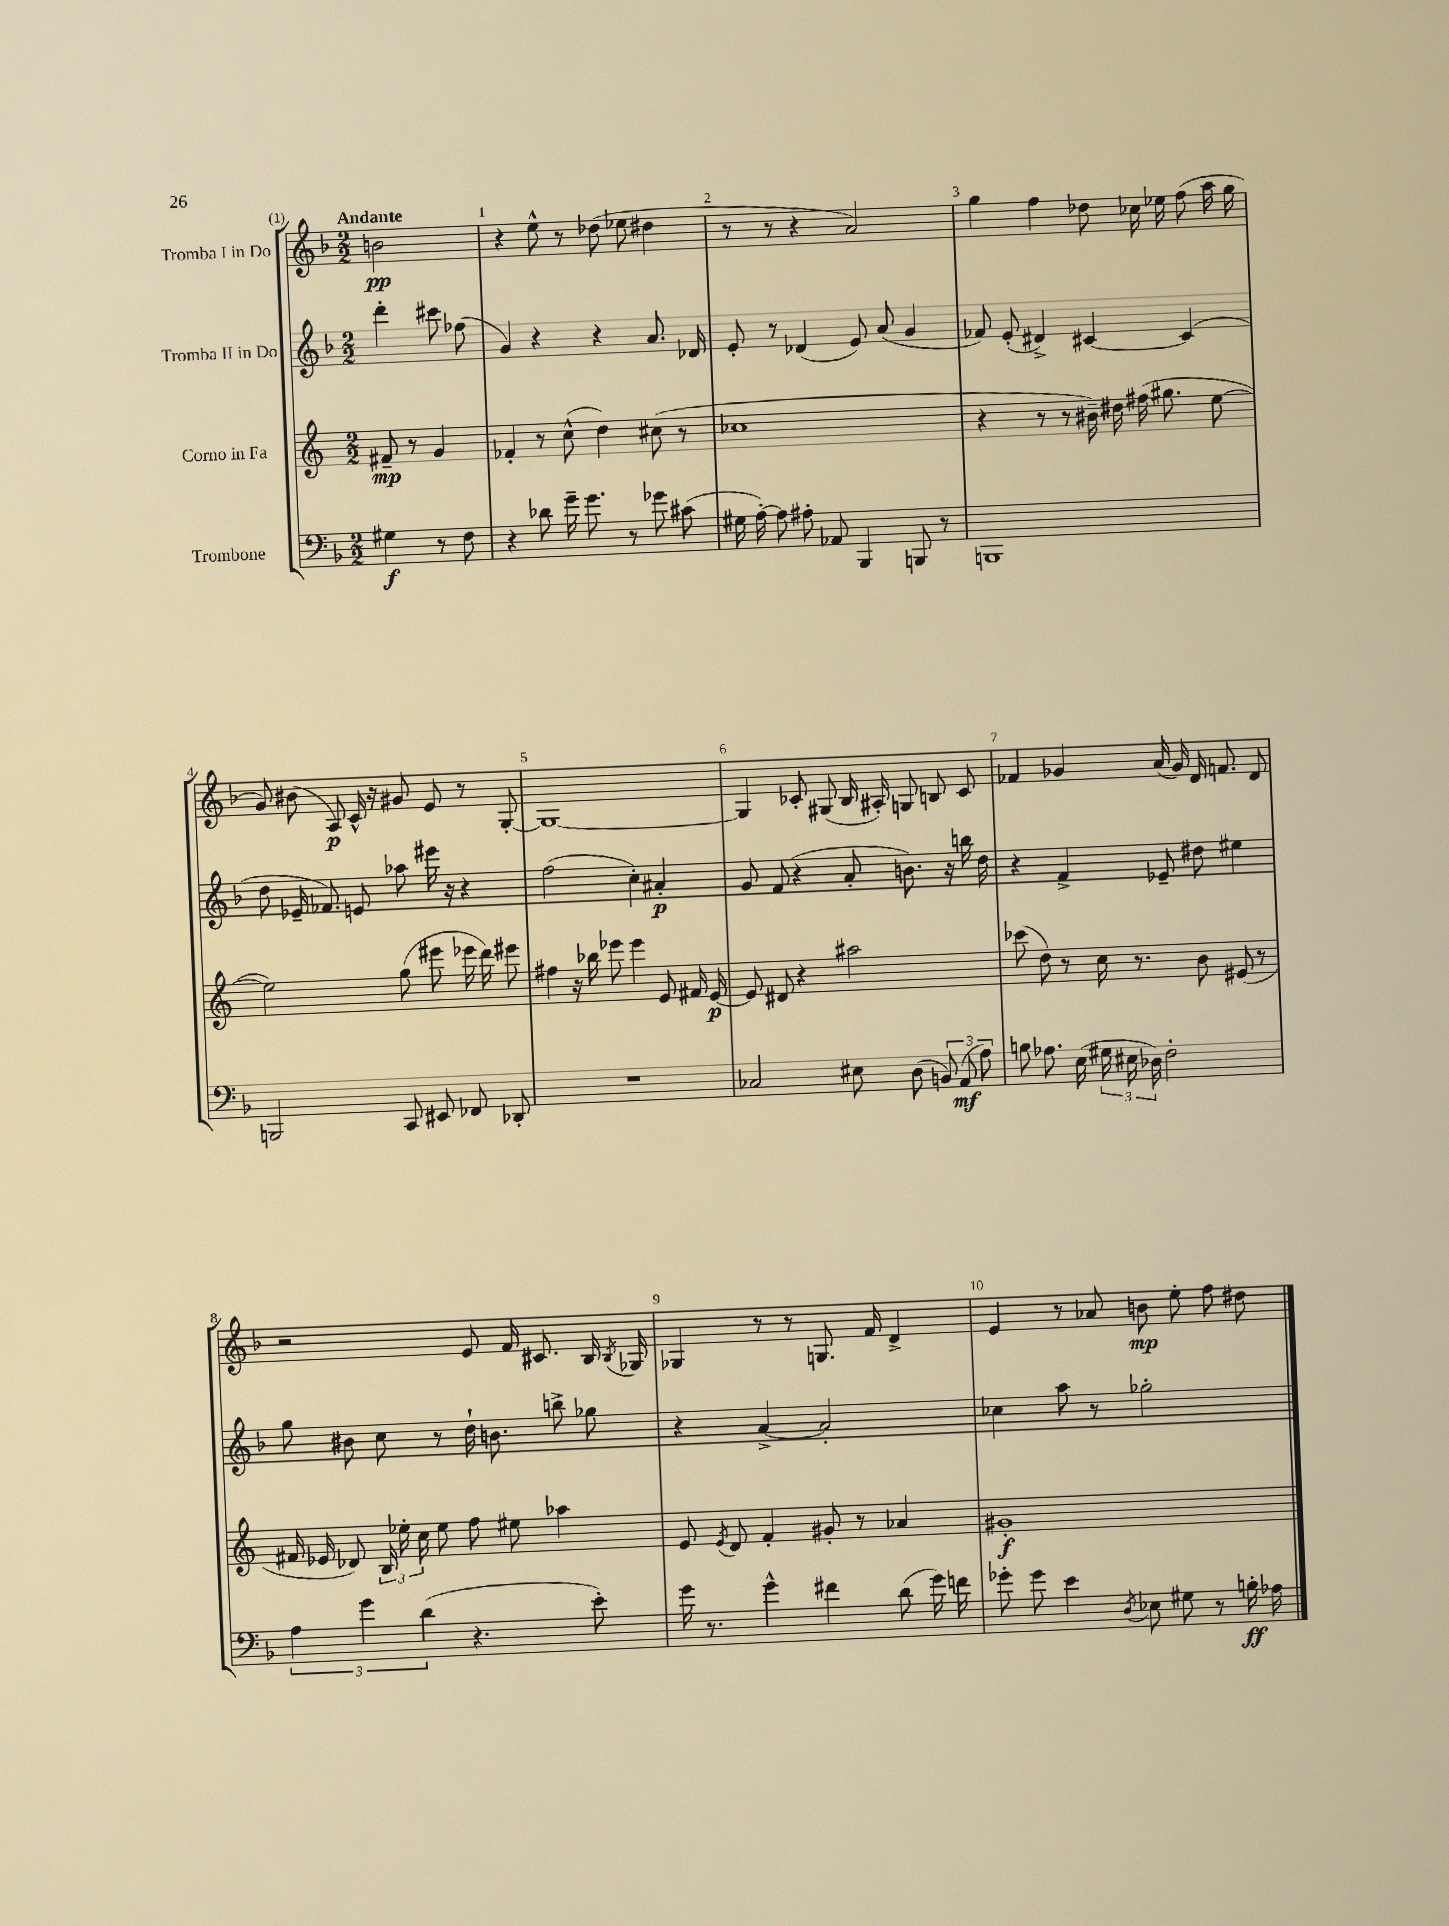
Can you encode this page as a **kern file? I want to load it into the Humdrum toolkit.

**kern	**kern	**kern	**kern
*staff4	*staff3	*staff2	*staff1
*clefF4	*clefG2	*clefG2	*clefG2
*k[b-]	*k[]	*k[b-]	*k[b-]
*M2/2	*M2/2	*M2/2	*M2/2
4G#\	8f#~/	4ddd'\	2b\
.	8r	.	.
8r	4g/	8ccc#\	.
8F\	.	(8ff-\	.
=	=	=	=
4r	4f-'/	4g/)	4r
8d-\	8r	4r	8ee^^\
16g~\	(8cc^^\	.	8r
8.g\	.	.	.
.	4dd\)	4r	(8dd-\
8r	.	.	8ee-\
8g-\	(8cc#\	8.a/	4dd#\
(8c#\	8r	.	.
.	.	16d-/	.
=	=	=	=
16G#\	1cc-	8e'/	8r
[16A'\)	.	.	.
8A\]	.	8r	8r
8A#'\	.	(4d-/	4r
8AA-/	.	.	.
4BBB-/	.	8e/)	2a/)
.	.	(8a/	.
8BBB/	.	4g/	.
8r	.	.	.
=	=	=	=
1BBB	4r	8f-/)	4gg\
.	.	(8e'/	.
.	8r	4d#^/)	4ff\
.	8r	.	.
.	16b#~\)	[4c#/	8dd-\
.	16dd#\	.	.
.	(16ff#\	.	16cc-\
.	8.gg#\	.	16ee-\
.	.	(4c#/]	(8ff\
.	[8ee\	.	16aa\
.	.	.	16gg\
=	=	=	=
2BBB/	2ee\])	8dd\	8g/)
.	.	16e-~/	(8b#\
.	.	8.f-/)	.
.	.	.	8A/)
.	.	8e/	16c^^/
.	.	.	16r
8CC/	(8gg\	8aa-\	8g#/
8EE#/	8eee#\	16eee#\	8e/
.	.	16r	.
8FF-/	16eee-\	4r	8r
.	16ddd\)	.	.
8DD-'/	8eee#\	.	[8G'/
=	=	=	=
1r	4ff#\	(2ff\	1G_
.	16r	.	.
.	16bb-\	.	.
.	8eee-\	.	.
.	4eee-\	4cc'\)	.
.	8e/	4a#'/	.
.	16f#/	.	.
.	[16e/	.	.
=	=	=	=
2C-/	8e/]	8g/	4G/]
.	8d#/	(8f/	.
.	4r	4r	8c-'/
.	.	.	(8G#/
8E#\	2aa#\	8a'/	16B-/
.	.	.	16A#'/)
(8D\	.	8.b\)	8G/
12BB/)	.	.	8B/
.	.	16r	.
(12AA/	.	.	.
.	.	16bb\	8c-/
12A\)	.	.	.
.	.	16dd\	.
=	=	=	=
8B\	(8ccc-\	4r	4f-/
8.A-\	8dd\)	.	.
.	8r	4f^/	4g-/
(16E\	.	.	.
24G#\	16cc\	.	.
24E#\	.	.	.
.	8.r	.	.
24D-\)	.	.	.
2F'\	.	8e-~/	(16a/
.	.	.	16g-/)
.	8b\	8dd#\	16d/
.	.	.	8.f/
.	(8e#/	4ee#\	.
.	8r	.	8d/
=	=	=	=
6A\	16f#/	8gg\	2r
.	16e-/	.	.
.	8d-/)	8b#\	.
6g\	.	.	.
.	24B/	8cc\	.
.	24ee-'\	.	.
(6d\	24cc\	.	.
.	8ee-\	8r	.
4.r	8ff\	16dd`\	8e/
.	.	8.b\	.
.	8ee#\	.	16f/
.	.	.	8.c#/
.	4aa-\	8bb^\	.
8e'\)	.	8gg-\	16B-/
.	.	.	8qB-/
.	.	.	16G-/
=	=	=	=
16g\	8e/	4r	4G-/
8.r	.	.	.
.	8qe/	.	.
.	8d/	.	.
4g^^\	4f'/	[4a^/	8r
.	.	.	8r
4f#\	8g#'/	2a'/]	8.G/
.	8r	.	.
.	.	.	16f/
(8d\	4a-/	.	4d^/
16g\)	.	.	.
16f\	.	.	.
=	=	=	=
8g-'\	1g#'	4cc-\	4e/
8g-\	.	.	.
4e\	.	8aa\	8r
.	.	8r	8a-/
8qD/	.	.	.
8E-\	.	2gg-'\	8b\
8G#\	.	.	8ee'\
8r	.	.	8ff\
16B'\	.	.	8dd#\
16A-\	.	.	.
==	==	==	==
*-	*-	*-	*-
